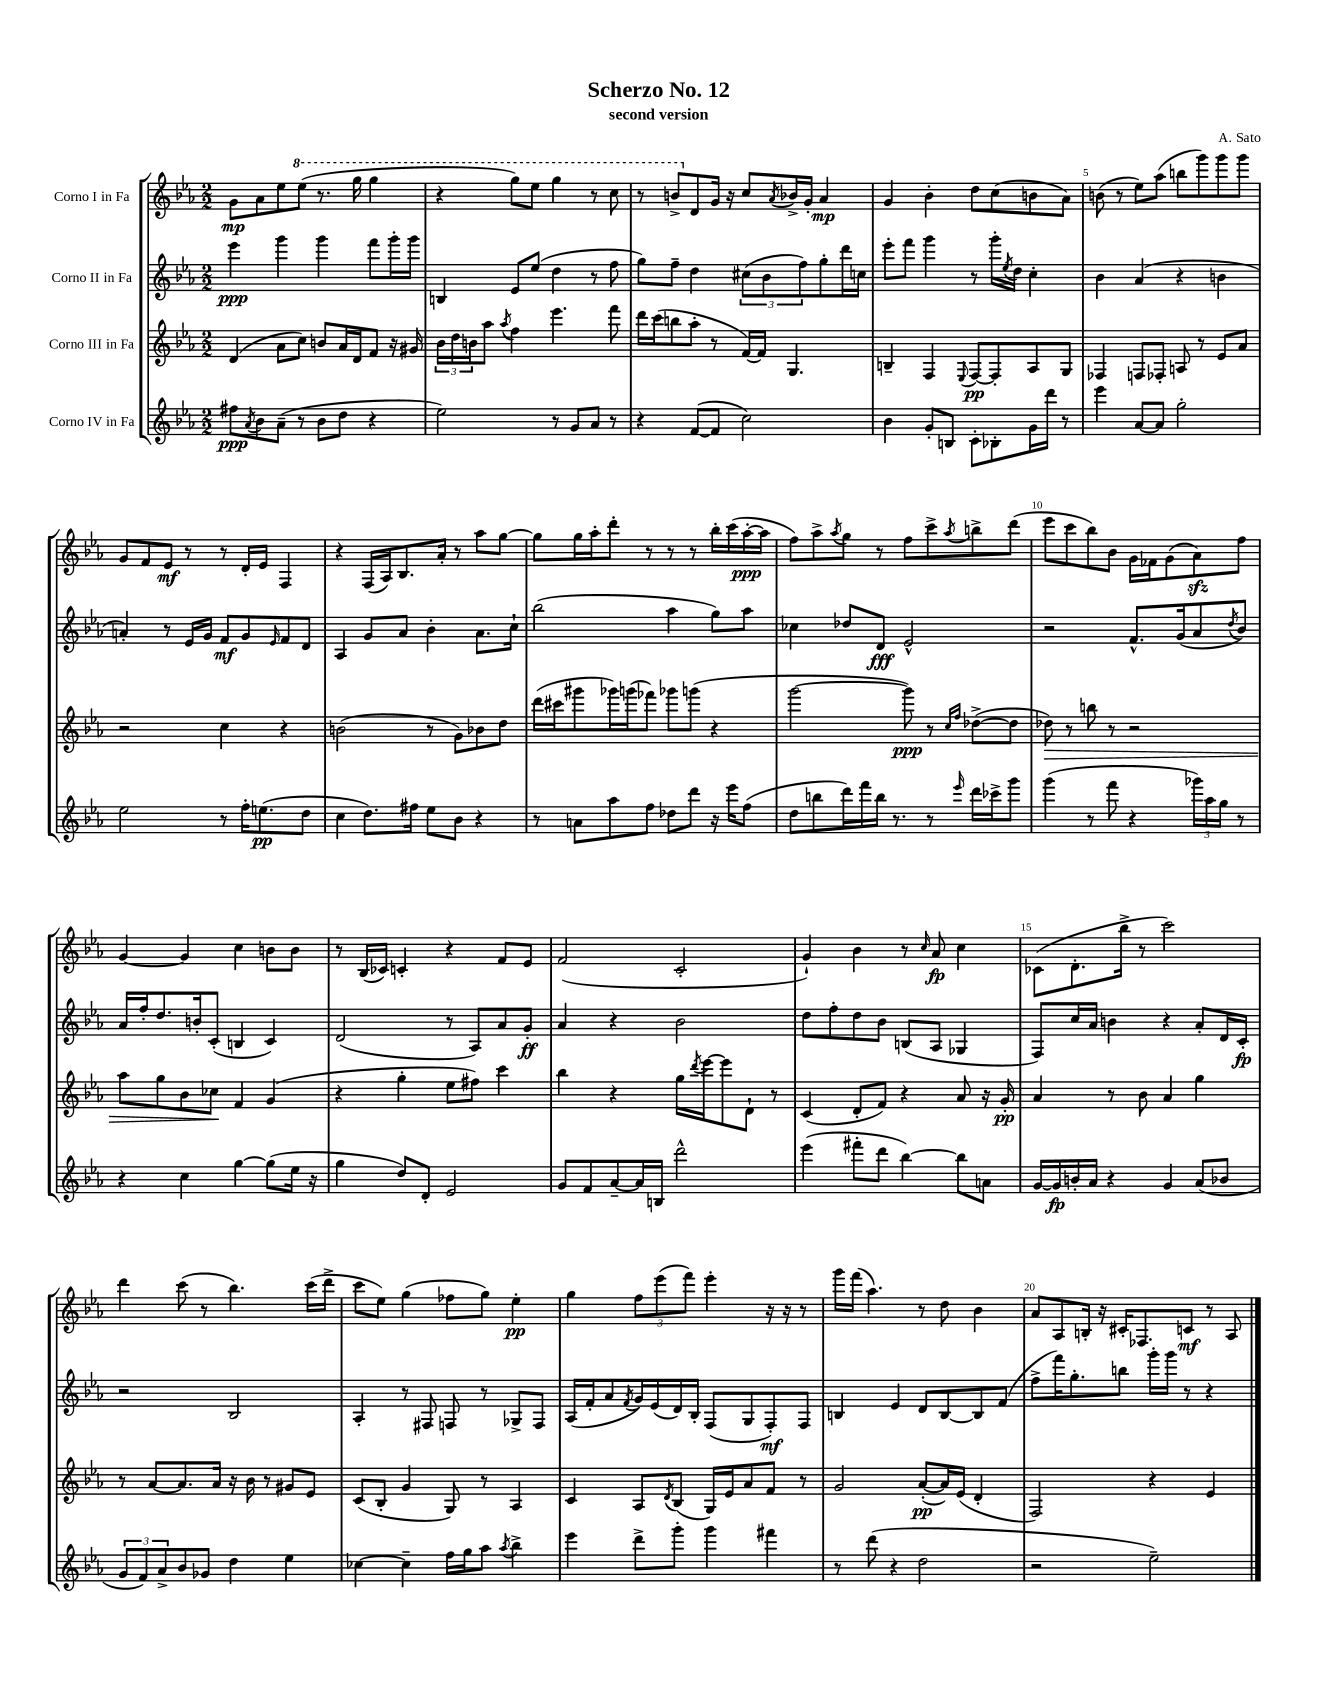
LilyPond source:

\header { title = "Scherzo No. 12" composer = "A. Sato" subtitle = "second version" }
<<
\new StaffGroup <<
\new Staff = "s0" \with { instrumentName = "Corno I in Fa" } {
    \clef treble \key ees \major \numericTimeSignature \time 2/2
    g'8\mp aes'8 ees''8 \ottava #1 ees'''8( r8. g'''16 g'''4 |
    r4 g'''8) ees'''8 g'''4 r8 c'''8 |
    r8 b''8-> \ottava #0 d'8 g'16 r16 c''8 \acciaccatura { aes'8 } bes'!16-> g'16-. aes'4\mp |
    g'4 bes'4-. d''8 c''8( b'8 aes'8) |
    b'8( r8 ees''8) aes''8( b''8 g'''8) g'''8 g'''8 |
    g'8 f'8 ees'8\mf r8 r8 d'16-. ees'16 f4 |
    r4 f16( aes16) bes8. aes'16-. r8 aes''8 g''8~ |
    g''8 g''16 aes''16-. d'''8-. r8 r8 r8 bes''16-. c'''16( aes''16~-.\ppp aes''16 |
    f''8) aes''8-> \acciaccatura { aes''8 } g''8 r8 f''8 c'''8-> \acciaccatura { aes''8 } b''8-> d'''8( |
    ees'''8 c'''8 bes''8) bes'8 g'16 fes'16 g'8( aes'8\sfz) f''8 |
    g'4~ g'4 c''4 b'8 b'8 |
    r8 bes16( ces'16) c'4-. r4 f'8 ees'8 |
    f'2( c'2-. |
    g'4-!) bes'4 r8 \grace { c''16 } aes'8\fp c''4 |
    ces'8( d'8.-. bes''16-> r8 c'''2) |
    d'''4 c'''8( r8 bes''4.) c'''16( d'''16-> |
    c'''8 ees''8) g''4( fes''8 g''8) ees''4-.\pp |
    g''4 \tuplet 3/2 { f''8 ees'''8( f'''8) } ees'''4-. r16 r16 r8 |
    g'''16 f'''16( aes''4.) r8 d''8 bes'4 |
    aes'8 aes8 b16-. r16 cis'16-. fes8. c'8\mf r8 aes8 \bar "|." |
}
\new Staff = "s1" \with { instrumentName = "Corno II in Fa" } {
    \clef treble \key ees \major \numericTimeSignature \time 2/2
    ees'''4\ppp g'''4 g'''4 f'''8 g'''16-. g'''16 |
    b4 ees'8 ees''8( d''4 r8 f''8 |
    g''8) f''8-- d''4 \tuplet 3/2 { cis''8( bes'8 f''8) } g''8-. d'''16 c''16 |
    ees'''8-. f'''8 g'''4 r8 g'''16-. \acciaccatura { ees''8 } d''16 c''4-. |
    bes'4 aes'4( r4 b'4 |
    a'4-.) r8 ees'16 g'16 f'8\mf g'8 \grace { ees'16 } f'8 d'8 |
    aes4 g'8 aes'8 bes'4-. aes'8. c''16-! |
    bes''2( aes''4 g''8) aes''8 |
    ces''4 des''8 d'8\fff ees'2-^ |
    r2 f'8.-^ g'16( aes'8 \acciaccatura { d''8 } bes'8) |
    aes'16 f''16-. d''8. b'16-. c'8-.( b4 c'4) |
    d'2( r8 aes8) aes'8 g'8-.\ff |
    aes'4 r4 bes'2 |
    d''8 f''8-. d''8 bes'8 b8( aes8 ges4 |
    f8) c''16 aes'16 b'4 r4 aes'8-. d'16 c'16-.\fp |
    r2 bes2 |
    aes4-. r8 fis8 f8 r8 ges8-> f8 |
    aes16( f'16-. aes'8 \acciaccatura { f'8 } g'16) ees'16( d'16) bes16-. f8( g8 f8-.\mf) f8 |
    b4 ees'4 d'8 b8~ b8 f'8( |
    f''8-> f'''16) g''8.-. b''8 g'''16-. g'''16 r8 r4 \bar "|." |
}
\new Staff = "s2" \with { instrumentName = "Corno III in Fa" } {
    \clef treble \key ees \major \numericTimeSignature \time 2/2
    d'4( aes'8 c''8) b'8 aes'16 d'16 f'8 r16 gis'16 |
    \tuplet 3/2 { bes'16 d''16 b'16 } aes''8 \acciaccatura { aes''8 } f''4 ees'''4. f'''8 |
    d'''16 c'''16( b''8 aes''8-. r8 f'16~) f'16 g4. |
    b4-- f4 \appoggiatura { ees8 } f8~\pp f8-. aes8 g8 |
    fes4 f8 fes8-. a8 r8 ees'8 aes'8 |
    r2 c''4 r4 |
    b'2( r8 g'8) bes'8 d''8 |
    d'''16( cis'''16 gis'''8 ges'''16) g'''16( fes'''8) ges'''8 g'''8( r4 |
    g'''2~ g'''8\ppp) r8 \grace { c''16 f''16 } des''8~->( des''8 |
    des''8\>) r8 b''8 r8 r2 |
    aes''8 g''8 bes'8 ces''8\! f'4 g'4( |
    r4 g''4-. ees''8 fis''8) c'''4 |
    bes''4 r4 g''16 \acciaccatura { d'''8 } ees'''16~ ees'''8 d'8-! r8 |
    c'4( d'8-. f'8) r4 aes'8 r16 g'16-.\pp |
    aes'4 r8 bes'8 aes'4 g''4 |
    r8 aes'8~ aes'8. aes'16 r16 bes'16 r8 gis'8 ees'8 |
    c'8( bes8-. g'4 g8) r8 aes4 |
    c'4 aes8 \acciaccatura { d'8 } bes8( g16) ees'16 aes'8 f'8 r8 |
    g'2 aes'8~-.\pp( aes'16) ees'16( d'4-. |
    f2) r4 ees'4 \bar "|." |
}
\new Staff = "s3" \with { instrumentName = "Corno IV in Fa" } {
    \clef treble \key ees \major \numericTimeSignature \time 2/2
    fis''8\ppp \acciaccatura { aes'8 } bes'8 aes'8--( r8 bes'8 d''8 r4 |
    ees''2) r8 g'8 aes'8 r8 |
    r4 f'8~( f'8 c''2) |
    bes'4 g'8-. b8 c'8-. bes8-. g'16 d'''16 r8 |
    ees'''4 aes'8~ aes'8 g''2-. |
    ees''2 r8 f''16-. e''8.\pp( d''8 |
    c''4 d''8.) fis''16 ees''8 bes'8 r4 |
    r8 a'8 aes''8 f''8 des''8 d'''8 r16 ees'''16 f''8( |
    d''8 b''8 d'''16) f'''16 b''16 r8. r8 \grace { ees'''16 } d'''16 ces'''16-> g'''8 |
    g'''4( r8 f'''8 r4 \tuplet 3/2 { ges'''16) aes''16 g''16 } r8 |
    r4 c''4 g''4~ g''8( ees''16 r16 |
    g''4 d''8) d'8-. ees'2 |
    g'8 f'8 aes'8~-- aes'16 b16 d'''2-^ |
    ees'''4( fis'''8-. d'''8 bes''4~) bes''8 a'8 |
    g'16~ g'16\fp b'16-. aes'16 r4 g'4 aes'8( bes'8 |
    \tuplet 3/2 { g'8 f'8) aes'8-> } bes'8 ges'8 d''4 ees''4 |
    ces''4~ ces''4-- f''16 g''16 aes''8 \acciaccatura { aes''8 } bes''4-> |
    ees'''4 d'''8-> g'''8-. g'''4 fis'''4 |
    r8 d'''8( r4 d''2 |
    r2 ees''2--) \bar "|." |
}
>>
>>
\layout { \context { \Score \override BarNumber.break-visibility = ##(#f #t #t) barNumberVisibility = #(every-nth-bar-number-visible 5) } }
